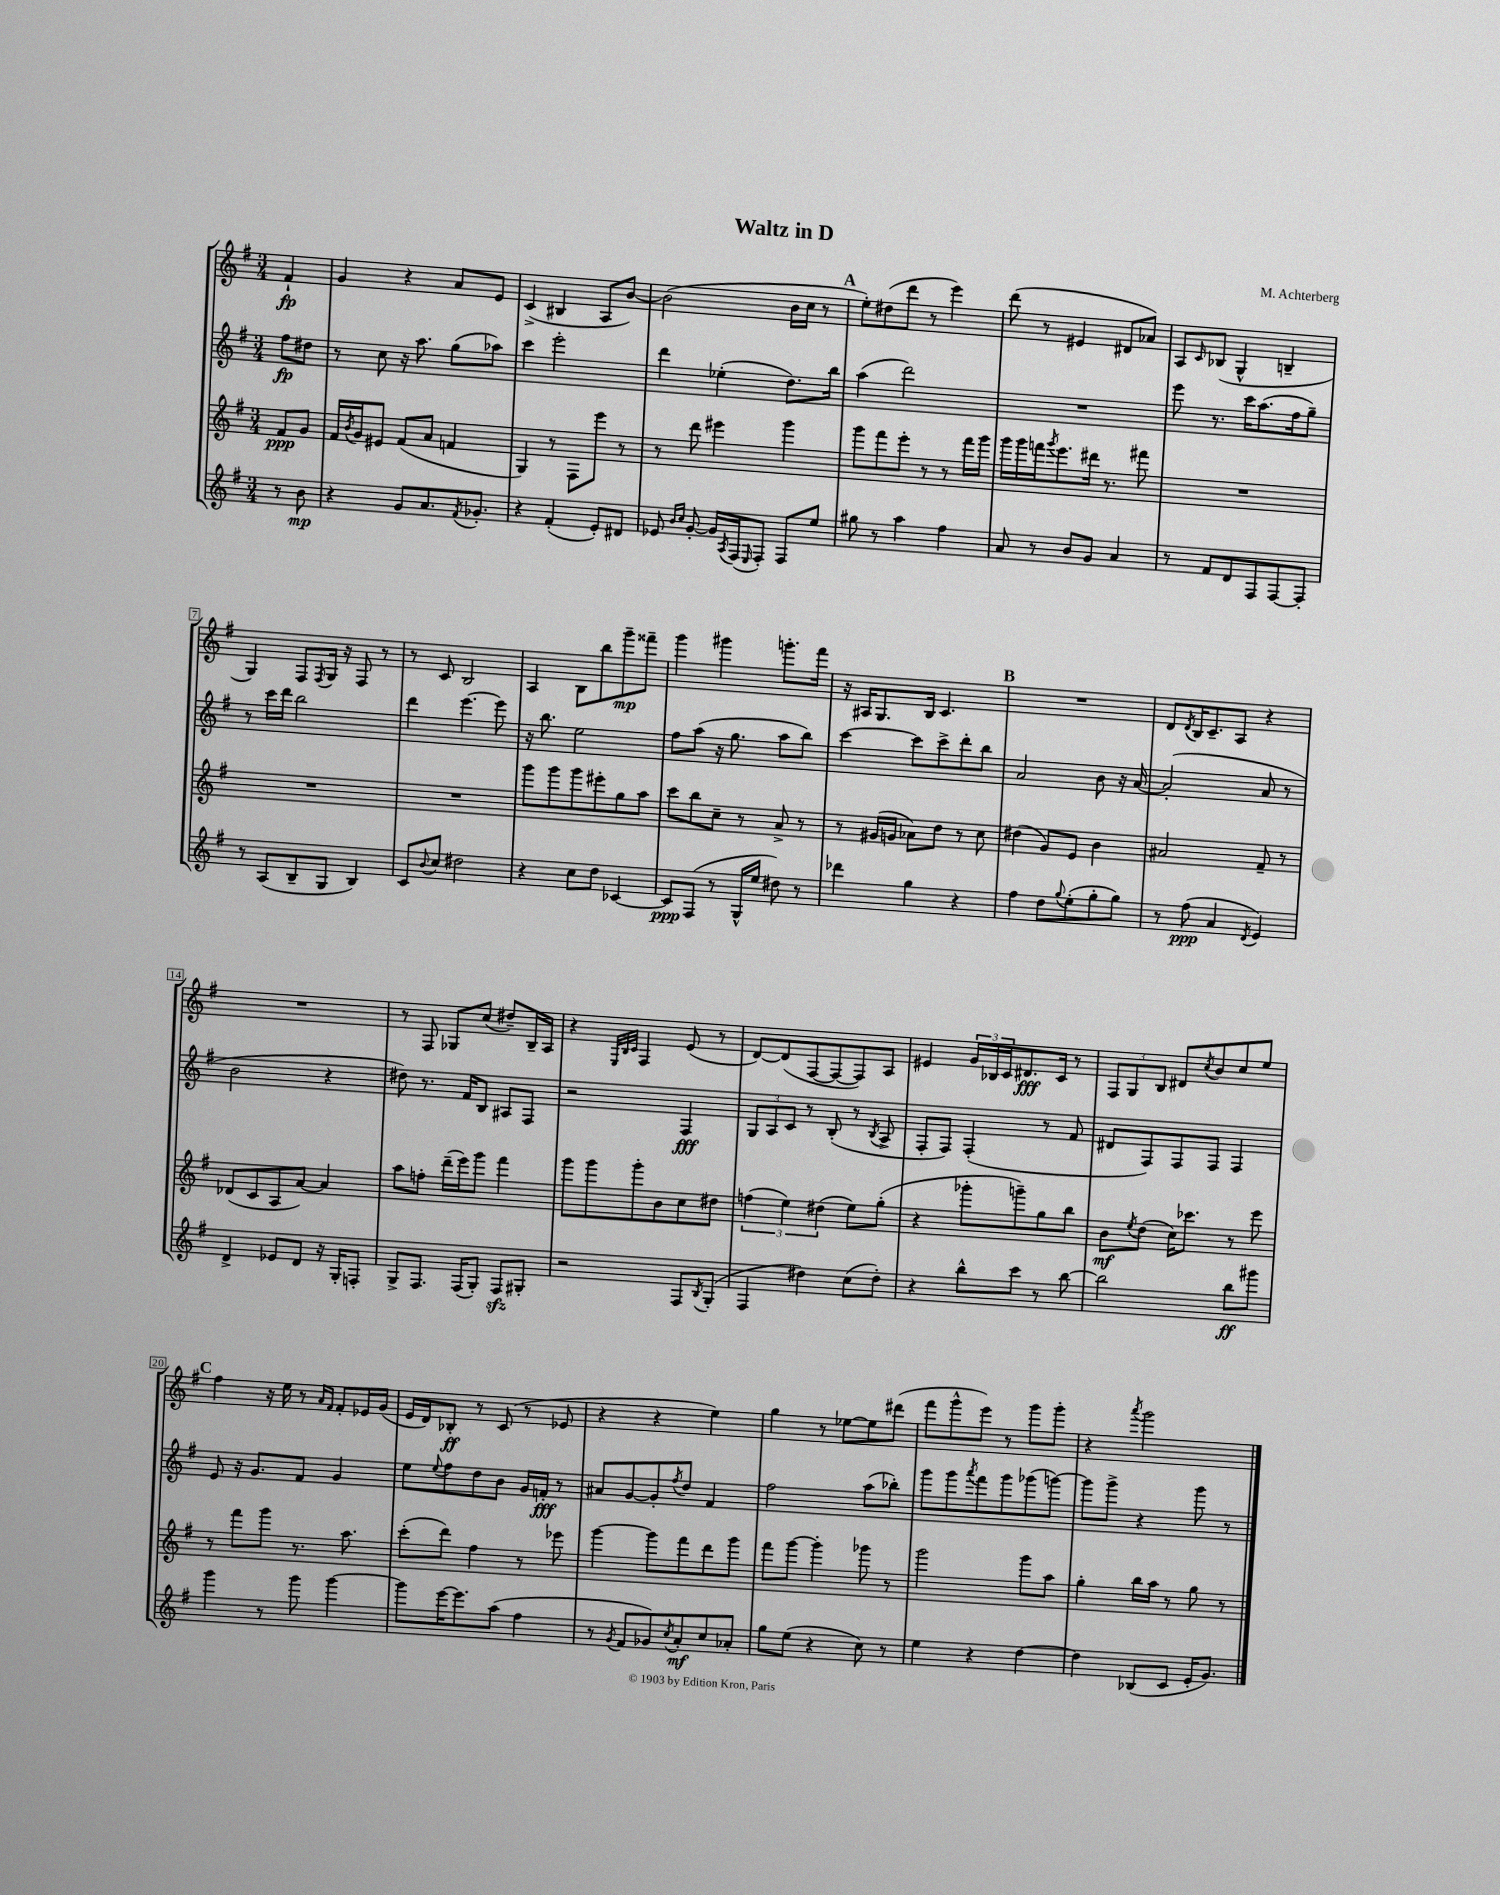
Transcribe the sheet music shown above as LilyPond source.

\header { title = "Waltz in D" composer = "M. Achterberg" }
<<
\new StaffGroup <<
\new Staff = "s0" {
    \clef treble \key g \major \numericTimeSignature \time 3/4 \partial 4
    fis'4-!\fp |
    g'4 r4 a'8 e'8 |
    c'4->( bis4 a8 b'8~) |
    b'2( b'16 c''16 r8 |
    \mark \markup { \bold "A" } e''8-.) dis''8( d'''8 r8 e'''4) |
    d'''8( r8 eis'4 dis'8 aes'8) |
    a8 \grace { c'16 } bes8( g4-^ b4-- |
    g4) fis8 \acciaccatura { fis8 } g16 r16 fis8 r8 |
    r8 c'8 b2 |
    a4 b8 b''8 g'''8--\mp fisis'''8-- |
    g'''4 gis'''4 g'''8.-. fis'''16 |
    r16 ais16 g8. b16 c'4. |
    \mark \markup { \bold "B" } R2. |
    d'8 \acciaccatura { d'8 } b16 c'8.-- a8 r4 |
    R2. |
    r8 fis8 ges8 c''8( dis''8--) b16-- a16 |
    r4 \grace { e32 b32 c'32 } fis4 e'8( r8 |
    d'8~) d'8( fis8~ fis8~ fis8) a8 |
    eis'4 \tuplet 3/2 { g'16 bes16 c'16 } dis'8.\fff c'16 r8 |
    \tuplet 3/2 { fis8 g8 b8 } dis'8 \acciaccatura { c''8 } b'8 c''8 e''8 |
    \mark \markup { \bold "C" } fis''4 r16 e''16 r8 \grace { a'16 fis'16 } fis'8-. ees'16 g'16( |
    e'16 d'16) bes8-.\ff r8 c'8( r8 ees'8 |
    r4 r4 e''4) |
    g''4 r8 ees''8~ ees''8 dis'''8( |
    fis'''8 g'''8-^ e'''8) r8 g'''8 g'''8-. |
    r4 \acciaccatura { a'''8 } g'''2 \bar "|." |
}
\new Staff = "s1" {
    \clef treble \key g \major \numericTimeSignature \time 3/4 \partial 4
    fis''8\fp dis''8 |
    r8 c''8 r16 a''8. g''8( aes''8) |
    c'''4 e'''2-. |
    d'''4 ees''4-.( d''8.) b''16 |
    \mark \markup { \bold "A" } a''4( d'''2) |
    R2. |
    e'''8 r8. c'''16 a''8.( fis''16 g''8--) |
    r8 c'''16 d'''16 b''2 |
    d'''4 e'''4.~ e'''8 |
    r16 b''8. e''2 |
    fis''8 a''8( r16 g''8. a''8 b''8) |
    c'''4~ c'''8 c'''8-> d'''8-. b''8 |
    \mark \markup { \bold "B" } a'2 b'8 r16 a'16~ |
    a'2-.( a'8 r8 |
    b'2 r4 |
    dis''8) r8. fis'16 b8 ais8 fis8 |
    r2 fis4\fff |
    \tuplet 3/2 { g8 a8 c'8 } r8 b8-.( r8 \acciaccatura { b8 } a8-> |
    fis8-. fis8) fis4-.( r8 fis'8 |
    dis'8 fis8) fis8 fis8 fis4 |
    \mark \markup { \bold "C" } e'8 r16 g'8. fis'8 g'4 |
    e''8 \appoggiatura { e''8 } fis''8 d''8 b'8 g'16 f'16-.\fff r8 |
    ais'8 g'8~ g'8-. \acciaccatura { fis''8 } d''8 fis'4 |
    fis''2 a''8( bes''8-.) |
    g'''8 g'''8 \acciaccatura { a'''8 } fis'''8 g'''8 ges'''8( g'''8~) |
    g'''8 g'''8-> r4 g'''8 r8 \bar "|." |
}
\new Staff = "s2" {
    \clef treble \key g \major \numericTimeSignature \time 3/4 \partial 4
    fis'8\ppp g'8 |
    fis'16 \acciaccatura { b'8 } g'16 eis'8 fis'8( a'8 f'4 |
    g4) r8 fis8 e'''8 r8 |
    r8 d'''8 eis'''4 g'''4 |
    \mark \markup { \bold "A" } g'''8 fis'''8 e'''8-. r8 r8 fis'''16 g'''16 |
    g'''16 g'''16 f'''16 \acciaccatura { g'''8 } e'''8. dis'''16 r8. fis'''8 |
    R2. |
    R2. |
    R2. |
    g'''8 g'''8 g'''8 eis'''8-. g''8 a''8 |
    c'''8 b''8 c''8-- r8 a'8-> r8 |
    r8 gis'16( g'16 aes'8) d''8 r8 c''8 |
    \mark \markup { \bold "B" } dis''4( g'8) e'8 b'4 |
    ais'2 fis'8-- r8 |
    des'8( c'8 a8 a'8~) a'4 |
    a''8 f''8-. d'''16--( e'''16) g'''8 fis'''4 |
    g'''8 g'''8 g'''8-. b'8 c''8 dis''8 |
    \tuplet 3/2 { f''4( e''4) dis''4( } e''8) g''8-.( |
    r4 ges'''8-. g'''8--) g''8 b''8 |
    b'8\mf \acciaccatura { e''8 } d''8( c''16) ces'''8. r8 e'''8 |
    \mark \markup { \bold "C" } r8 fis'''8 g'''8 r8. a''8. |
    c'''8-.( d'''8) fis''4 r8 ees'''8 |
    g'''4~ g'''8 fis'''8 d'''8 g'''8 |
    fis'''8 g'''8~ g'''4-. ges'''8 r8 |
    g'''2 g'''8 a''8 |
    g''4-. b''16 a''16 r8 g''8 r8 \bar "|." |
}
\new Staff = "s3" {
    \clef treble \key g \major \numericTimeSignature \time 3/4 \partial 4
    r8 b'8\mp |
    r4 g'8 a'8. \acciaccatura { fis'8 } ges'8.-. |
    r4 fis'4-.( e'8-.) dis'8 |
    ees'8 \grace { b'16 c''16 } g'8~-. g'16 \acciaccatura { a8 } fis16( \grace { e16 } fis8-.) fis8 e''8 |
    \mark \markup { \bold "A" } gis''8 r8 a''4 fis''4 |
    a'8 r8 b'8 g'8 a'4 |
    r8 fis'8 d'8 fis8 fis8~ fis8-. |
    r8 a8( b8-- g8 b4) |
    c'8 \appoggiatura { b'8 } c''8 dis''2 |
    r4 c''8 d''8 ces'4~ |
    ces'8\ppp fis8( r8 g16-^ e''16 dis''8) r8 |
    des'''4 g''4 r4 |
    \mark \markup { \bold "B" } fis''4 d''8 \appoggiatura { g''8 } e''8-.( g''8-. g''8) |
    r8 fis''8\ppp( a'4 \acciaccatura { d'8 } e'4) |
    d'4-> ees'8 d'8 r16 g16-. f8-. |
    g8-> fis8. fis16( g8-.) fis8\sfz gis8-. |
    r2 fis8 \acciaccatura { b8 } g8-.( |
    fis4 dis''4) c''8( dis''8-.) |
    r4 b''8-^ c'''8 r8 b''8~ |
    b''2 b''8\ff gis'''8 |
    \mark \markup { \bold "C" } g'''4 r8 g'''8 g'''4~ |
    g'''8 e'''16~ e'''8. a''8( fis''4 |
    r8 \acciaccatura { g'8 } fis'8 ges'8) \acciaccatura { c''8 } a'8-.\mf c''8 aes'8-. |
    g''8 e''8( r4 c''8) r8 |
    e''4 r4 d''4~ |
    d''4 bes8( c'8 e'16-. g'8.) \bar "|." |
}
>>
>>
\layout { \context { \Score \override BarNumber.stencil = #(make-stencil-boxer 0.1 0.3 ly:text-interface::print) } }
